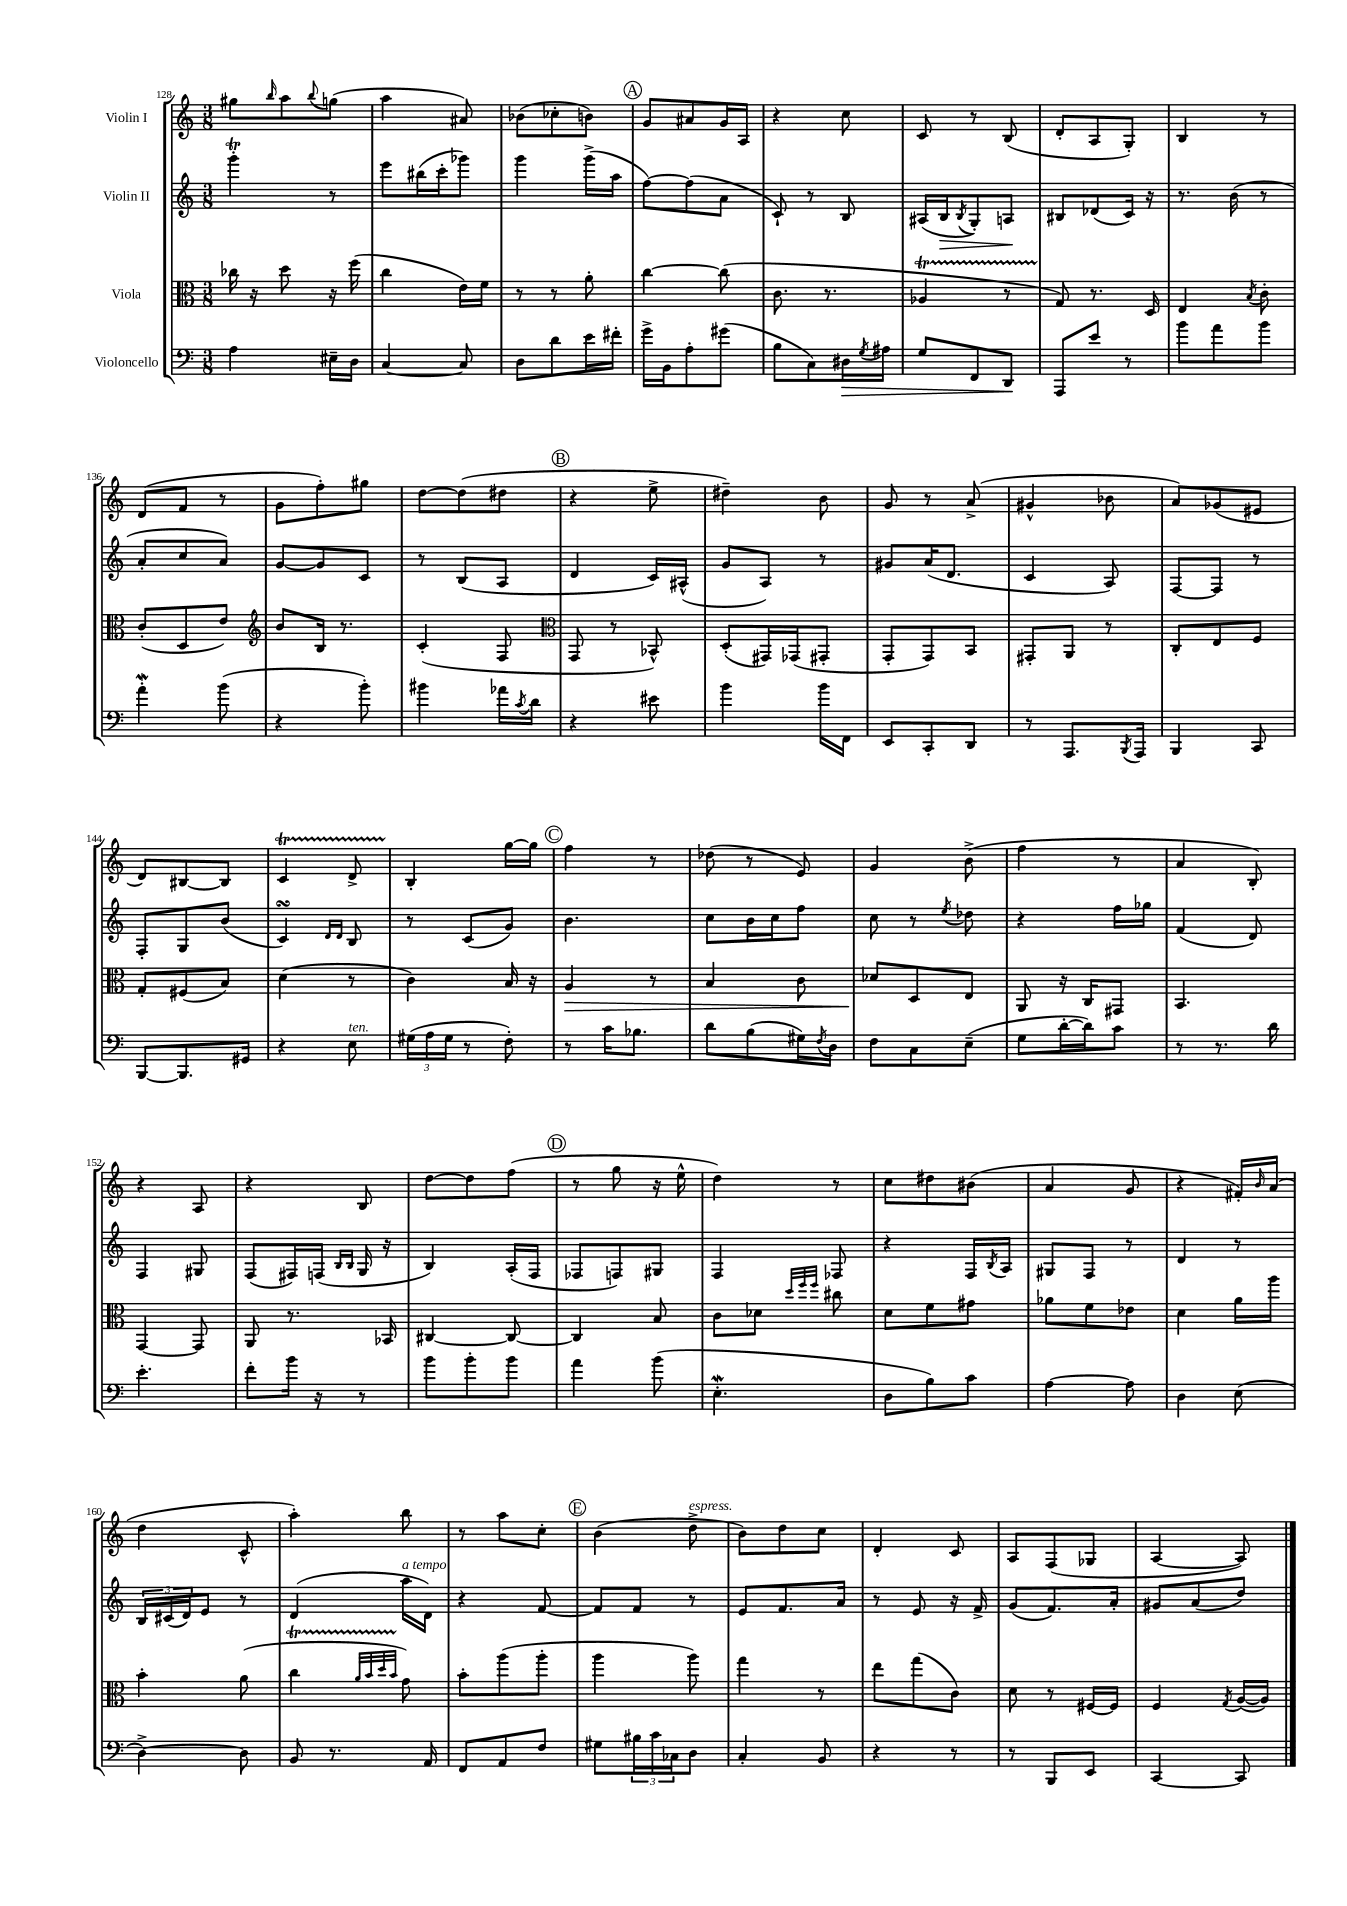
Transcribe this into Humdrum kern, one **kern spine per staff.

**kern	**kern	**kern	**kern
*staff4	*staff3	*staff2	*staff1
*clefF4	*clefC3	*clefG2	*clefG2
*k[]	*k[]	*k[]	*k[]
*M3/8	*M3/8	*M3/8	*M3/8
4A	16cc-	4ggg'	8gg#
.	16r	.	.
.	.	.	16qqbb
.	8dd	.	8aa
.	.	.	8qqbb
16E#~	16r	8r	(8gg
16D	(16ff	.	.
=	=	=	=
[4C	4cc	8eee	4aa
.	.	(16bb#	.
.	.	16ccc'	.
8C]	16e)	8ggg-)	8a#)
.	16f	.	.
=	=	=	=
8D	8r	4ggg	(8b-
8d	8r	.	8cc-'
16e	8a'	(16ggg^	8b)
16f#'	.	16aa	.
=	=	=	=
16g^	[4cc	[8ff)	8g
16BB	.	.	.
8A'	.	(8ff]	8a#
(8g#	(8cc]	8a	16g
.	.	.	16A
=	=	=	=
8B	8.c	8c`)	4r
8C)	.	8r	.
.	8.r	.	.
16D#	.	8B	8cc
8qG	.	.	.
16A#	.	.	.
=	=	=	=
8G	4A-	(16A#	8c
.	.	16B	.
.	.	8qB	.
8FF	.	8G')	8r
8DD	8r	8A	(8B
=	=	=	=
8AAA	8G)	8B#	8d'
8e	8.r	(8d-	8A
8r	.	16c)	8G')
.	16D	16r	.
=	=	=	=
8b	4E	8.r	4B
8a	.	.	.
.	.	(16b	.
.	8qB	.	.
8b	8c'	8r	8r
=	=	=	=
4a'	(8c'	8a'	(8d
.	8D	8cc	8f
(8b	8e)	8a)	8r
=	=	=	=
*	*clefG2	*	*
4r	8b	[8g	8g
.	16B	8g]	8ff')
.	8.r	.	.
8b')	.	8c	8gg#
=	=	=	=
4b#	(4c'	8r	[8dd
.	.	(8B	(8dd]
16a-	8F	8A	8dd#
8qc	.	.	.
16d	.	.	.
=	=	=	=
*	*clefC3	*	*
4r	8GG	4d	4r
.	8r	.	.
8e#	8BB-^^)	16c)	8ee^
.	.	(16A#^^	.
=	=	=	=
4b	(8D'	8g	4dd#~)
.	16GG#)	8A)	.
.	(16GG-	.	.
16b	8GG#'	8r	8b
16FF	.	.	.
=	=	=	=
8EE	8GG'	8g#	8g
8CC'	8GG)	(16a	8r
.	.	8.d	.
8DD	8BB	.	(8a^
=	=	=	=
8r	8GG#'	4c	4g#^^
8.AAA	8AA	.	.
.	8r	8A)	8b-
8qBBB	.	.	.
16AAA	.	.	.
=	=	=	=
4BBB	8C'	[8F	8a)
.	8E	8F]	(8g-
8CC	8F	8r	8e#
=	=	=	=
[8BBB	8G'	8F'	8d)
8.BBB]	(8F#	8G	[8B#
.	8B)	(8b	8B#]
16GG#	.	.	.
=	=	=	=
4r	(4d	4c)	4c
.	.	16qqd	.
.	.	16qqd	.
8E	8r	8B	8d^
=	=	=	=
(24G#	4c)	8r	4B'
24A	.	.	.
24G#	.	.	.
8r	.	(8c	.
8F')	16B	8g)	[16gg
.	16r	.	16gg]
=	=	=	=
8r	4A	4.b	4ff
16c	.	.	.
8.B-	.	.	.
.	8r	.	8r
=	=	=	=
8d	4B	8cc	(8dd-
(8B	.	16b	8r
.	.	16cc	.
16G#)	8c	8ff	8e)
8qF	.	.	.
16D	.	.	.
=	=	=	=
8F	8d-	8cc	4g
8C	8D	8r	.
.	.	8qee	.
(8E~	8E	8dd-	(8b^
=	=	=	=
8G	8AA	4r	4ff
[16d'	16r	.	.
16d])	16C	.	.
8c	8GG#	16ff	8r
.	.	16gg-	.
=	=	=	=
8r	4.BB	(4f	4a
8.r	.	.	.
.	.	8d)	8B')
16d	.	.	.
=	=	=	=
4.e'	[4GG	4F	4r
.	8GG]	8G#	8A
=	=	=	=
8f'	8AA	(8F	4r
16b	8.r	16F#)	.
16r	.	(16F	.
.	.	16qqB	.
.	.	16qqB	.
8r	.	16G	8B
.	16BB-	16r	.
=	=	=	=
8b	[4C#	4B)	[8dd
8b'	.	.	8dd]
8b	8C#_	(16A'	(8ff
.	.	16F	.
=	=	=	=
4a	4C#]	8F-	8r
.	.	8F)	8gg
(8b	8B	8G#	16r
.	.	.	16ee^^
=	=	=	=
4.E'	8c	4F	4dd)
.	8d-	.	.
.	32qqdd	.	.
.	32qqff	.	.
.	32qqff	.	.
.	8cc#	8F-	8r
=	=	=	=
8D	8d	4r	8cc
8B)	8f	.	8dd#
8c	8g#	16F	(8b#
.	.	8qB	.
.	.	16A	.
=	=	=	=
[4A	8a-	8G#	4a
.	8f	8F	.
8A]	8e-	8r	8g
=	=	=	=
4D	4d	4d	4r
(8E	16a	8r	16f#')
.	.	.	16qqb
.	16aa	.	(16a
=	=	=	=
[4D^)	4b'	24B	4dd
.	.	(24c#	.
.	.	24d)	.
.	.	8e	.
8D]	(8a	8r	8c^^
=	=	=	=
8BB	4cc	(4d	4aa')
8.r	.	.	.
.	32qqa	.	.
.	32qqb	.	.
.	32qqdd	.	.
.	32qqb	.	.
.	8g)	16aa	8bb
16AA	.	16d)	.
=	=	=	=
8FF	8b'	4r	8r
8AA	(8aa	.	8aa
8F	8aa'	[8f	8cc'
=	=	=	=
8G#	4aa	8f]	(4b
24B#	.	8f	.
24c	.	.	.
24C-	.	.	.
8D	8aa)	8r	8dd^
=	=	=	=
4C'	4gg	8e	8b)
.	.	8.f	8dd
8BB	8r	.	8cc
.	.	16a	.
=	=	=	=
4r	8ee	8r	4d'
.	(8gg	8e	.
8r	8c)	16r	8c
.	.	16f^	.
=	=	=	=
8r	8d	(8g	8A
8BBB	8r	8.f)	(8F
8EE	[16F#	.	8G-
.	16F#]	16a'	.
=	=	=	=
[4CC	4F	8g#	[4A
.	.	(8a	.
.	8qG	.	.
8CC]	([16A	8dd)	8A])
.	16A])	.	.
==	==	==	==
*-	*-	*-	*-
